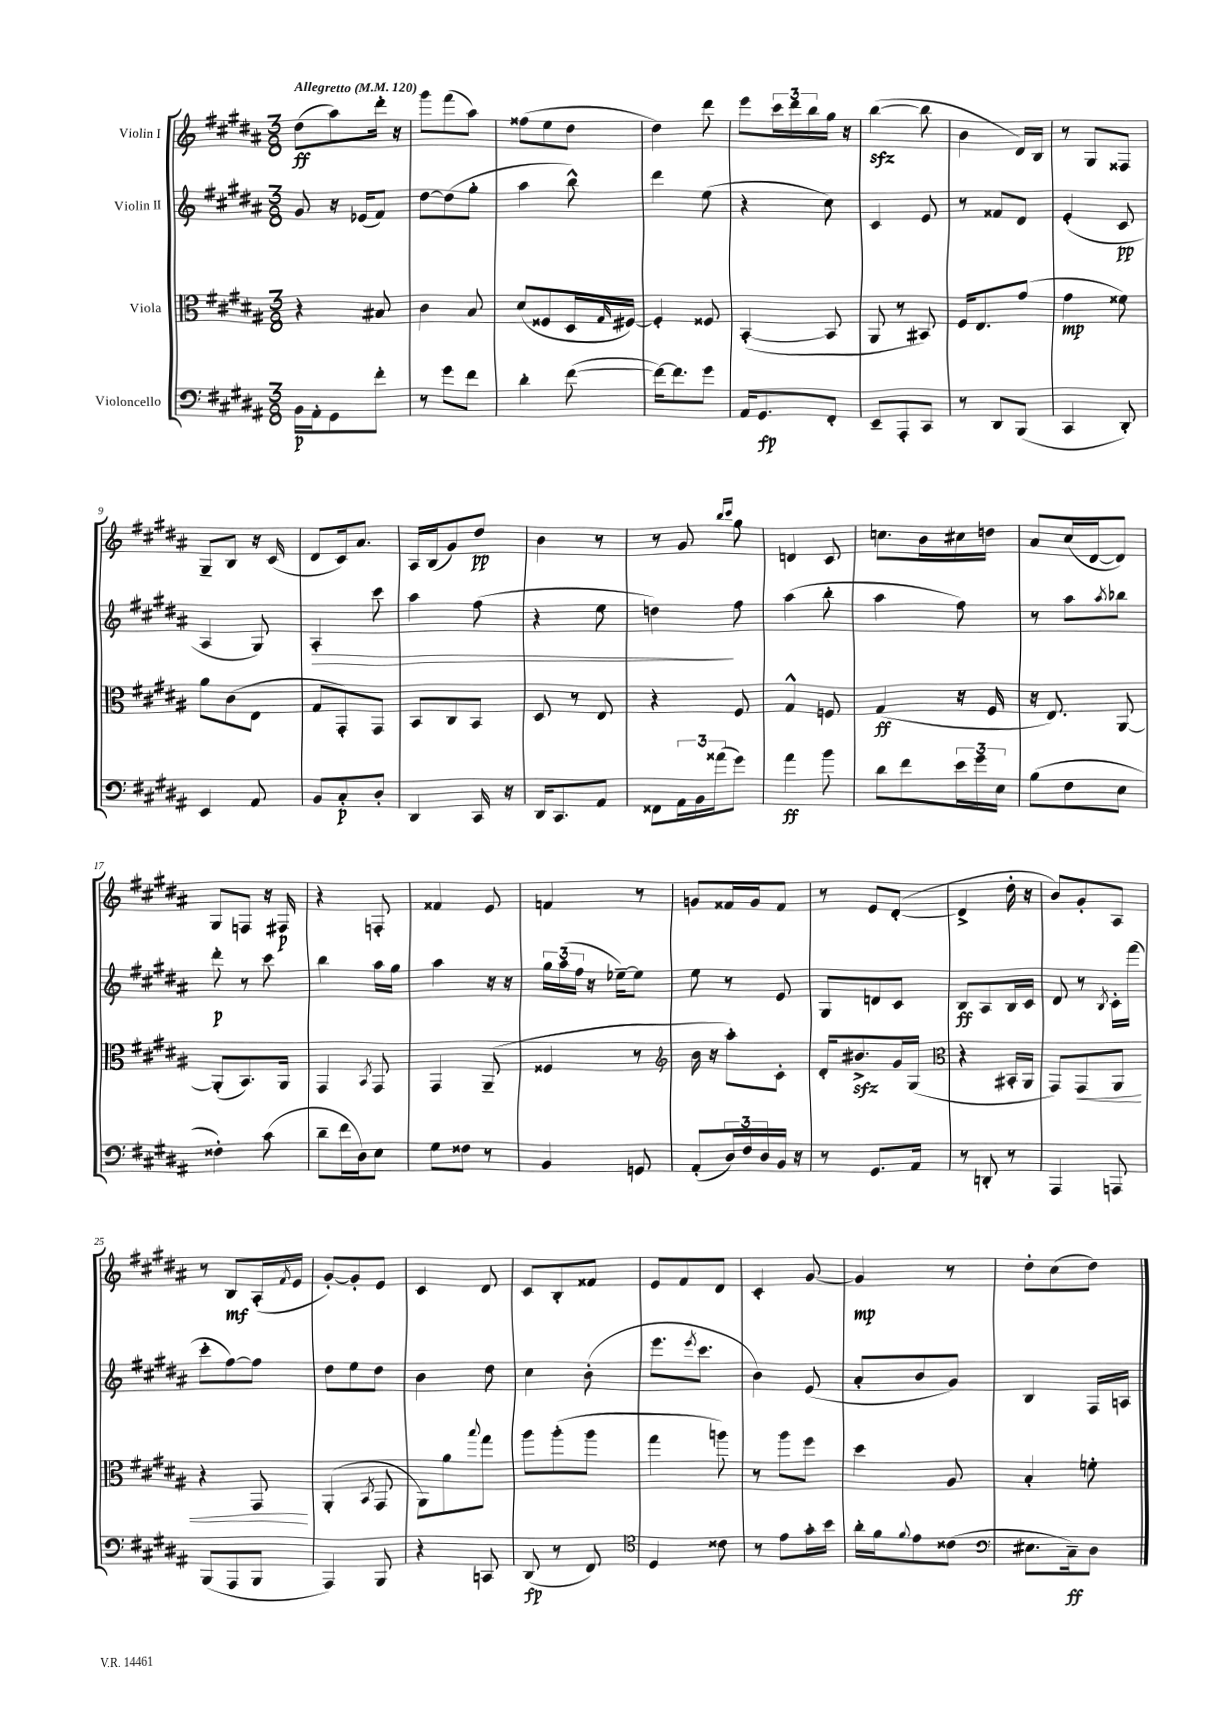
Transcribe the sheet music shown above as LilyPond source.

<<
\new StaffGroup <<
\new Staff = "s0" \with { instrumentName = "Violin I" } {
    \clef treble \key b \major \numericTimeSignature \time 3/8 \tempo "Allegretto" 4 = 120
    dis''8\ff( ais''8) dis'''16-. r16 |
    gis'''8 fis'''8( ais''8) |
    fisis''8( e''8 dis''8 |
    dis''4) dis'''8 |
    e'''8 \tuplet 3/2 { cis'''16 dis'''16 b''16 } gis''16 r16 |
    b''4~\sfz( b''8 |
    b'4 dis'16) b16 |
    r8 gis8 fisis8 |
    gis8-- b8 r16 cis'16( |
    dis'8 cis'16) ais'8. |
    ais16 b16( gis'8) dis''8\pp |
    b'4 r8 |
    r8 gis'8 \grace { b''16 cis'''16 } gis''8 |
    d'4 cis'8 |
    c''8. b'16 cis''16 d''16 |
    ais'8 cis''16( dis'16~ dis'8) |
    gis8 f8 r16 fis16\p |
    r4 f8-. |
    fisis'4 e'8 |
    f'4 r8 |
    g'8 fisis'16 g'16 fisis'8 |
    r8 e'8 dis'8~-.( |
    dis'4-> dis''16-. r16 |
    b'8) gis'8-. ais8 |
    r8 b8\mf ais16-.( \acciaccatura { fis'8 } e'16 |
    gis'8~-.) gis'8-. e'8 |
    cis'4 dis'8 |
    cis'8 b8-. fisis'8 |
    e'8 fis'8 dis'8 |
    cis'4-. gis'8~ |
    gis'4\mp r8 |
    dis''8-. cis''8( dis''8) \bar "|." |
}
\new Staff = "s1" \with { instrumentName = "Violin II" } {
    \clef treble \key b \major \numericTimeSignature \time 3/8
    gis'8 r16 ees'16( fis'8) |
    dis''8~ dis''8( gis''8-. |
    ais''4 b''8-^) |
    dis'''4 e''8( |
    r4 cis''8) |
    cis'4 e'8 |
    r8 fisis'8 dis'8 |
    e'4-.( cis'8\pp |
    ais4 gis8) |
    ais4-.\> cis'''8 |
    ais''4 fis''8( |
    r4 e''8 |
    d''4\!) fis''8 |
    ais''4( b''8-. |
    ais''4 fis''8) |
    r8 ais''8 \acciaccatura { ais''8 } bes''8 |
    dis'''8-.\p r8 cis'''8 |
    b''4 ais''16 gis''16 |
    ais''4 r16 r16 |
    \tuplet 3/2 { gis''16 ais''16( fis''16 } r16 ees''16~--) ees''8 |
    e''8 r8 e'8 |
    gis8 d'8 cis'8 |
    b8\ff ais8 b16 cis'16 |
    dis'8 r8 \acciaccatura { b8 } cis'16-. fis'''16( |
    cis'''8-. fis''8~) fis''8 |
    dis''8 e''8 dis''8 |
    b'4 dis''8 |
    cis''4 b'8-.( |
    e'''8. \acciaccatura { e'''8 } cis'''8. |
    b'4) e'8( |
    ais'8-. b'8 gis'8) |
    b4 fis16 a16 \bar "|." |
}
\new Staff = "s2" \with { instrumentName = "Viola" } {
    \clef alto \key b \major \numericTimeSignature \time 3/8
    r4 bis8 |
    cis'4 b8 |
    dis'8( fisis8 dis16 \grace { gis16 } fis16~) |
    fis4-. fisis8 |
    b,4~-.( b,8 |
    ais,8 r8 bis,8) |
    fis16 e8. gis'8( |
    gis'4\mp fisis'8) |
    ais'8 cis'8( e8 |
    gis8 gis,8-.) gis,8 |
    b,8 cis8 b,8 |
    dis8 r8 e8 |
    r4 fis8 |
    gis4-^ f8 |
    gis4\ff( r16 fis16 |
    r16 e8.) ais,8~ |
    ais,8-.( b,8.) ais,16 |
    gis,4 \acciaccatura { b,8 } gis,8 |
    gis,4 ais,8--( |
    fisis4 r8 |
    \clef treble b'16 r16 ais''8-.) cis'8-. |
    dis'16-. bis'8.->\sfz gis'16 gis16( |
    \clef alto r4 bis,16-. ais,16 |
    gis,8) gis,8\< ais,8 |
    r4 gis,8\! |
    ais,4-.( \acciaccatura { b,8 } gis,8 |
    ais,8) ais'8 \appoggiatura { b''8 } gis''8 |
    ais''8 ais''8-.( ais''8 |
    gis''4 a''8) |
    r8 ais''8 fis''8 |
    dis''4 ais8 |
    b4-. f'8-. \bar "|." |
}
\new Staff = "s3" \with { instrumentName = "Violoncello" } {
    \clef bass \key b \major \numericTimeSignature \time 3/8
    b,16\p ais,16-. gis,8 fis'8-. |
    r8 gis'8 fis'8 |
    dis'4-. fis'8~( |
    fis'16~) fis'8. gis'8 |
    ais,16 gis,8.\fp fis,8-. |
    e,8-- ais,,8-. cis,8 |
    r8 dis,8 b,,8( |
    cis,4 dis,8-.) |
    e,4 ais,8 |
    b,8 cis8-.\p dis8-. |
    dis,4 cis,16 r16 |
    dis,16 cis,8. ais,8 |
    fisis,8 \tuplet 3/2 { ais,16 b,16 aisis'16( } gis'8) |
    ais'4\ff b'8 |
    dis'8 fis'8 \tuplet 3/2 { e'16 gis'16 e16 } |
    b8( fis8 e8 |
    fisis4-.) cis'8( |
    dis'8-- fis'16 dis16) e8 |
    gis8 fisis8 r8 |
    b,4 g,8 |
    ais,8-.( \tuplet 3/2 { dis16) fis16 dis16 } b,16 r16 |
    r8 gis,8. ais,16 |
    r8 d,8-. r8 |
    ais,,4 a,,8 |
    b,,8( ais,,8 b,,8 |
    ais,,4) b,,8 |
    r4 c,8 |
    dis,8\fp( r8 fis,8) |
    \clef tenor dis4 cisis'8 |
    r8 e'8 gis'16-. b'16 |
    ais'16-. fis'16 \appoggiatura { fis'8 } e'8 cisis'8( |
    \clef bass eis8. cis16--\ff) dis8 \bar "|." |
}
>>
>>
